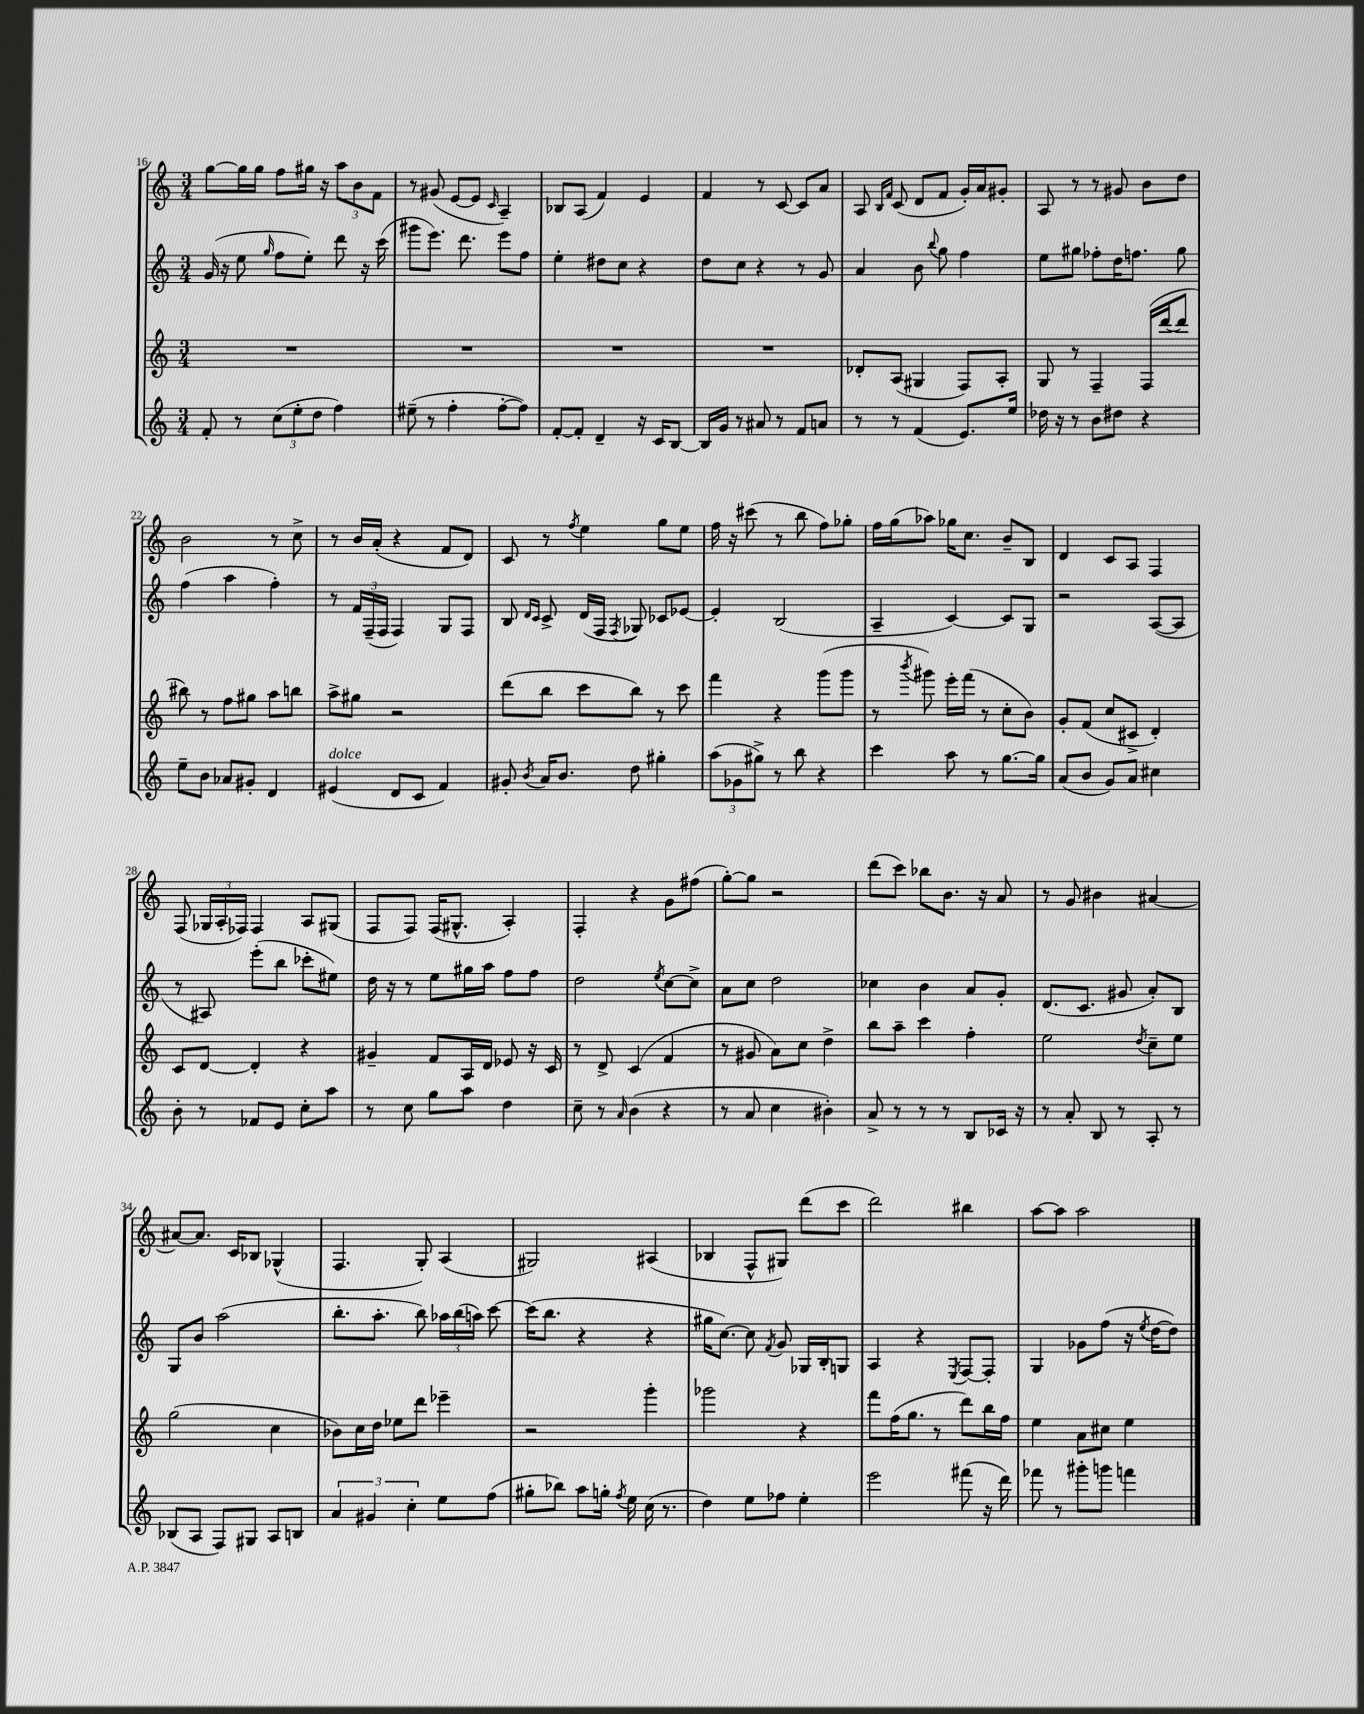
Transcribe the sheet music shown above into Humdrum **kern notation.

**kern	**kern	**kern	**kern
*part4	*part3	*part2	*part1
*staff4	*staff3	*staff2	*staff1
*clefG2	*clefG2	*clefG2	*clefG2
*k[]	*k[]	*k[]	*k[]
*M3/4	*M3/4	*M3/4	*M3/4
=16	=16	=16	=16
8f'/	2.r	(16g/	[8gg\L
.	.	16r	.
8r	.	8ee\	16gg\L]
.	.	.	16gg\JJ
.	.	16qqgg/	.
(12cc\L	.	8ff\L	8ff\L
12ee'\	.	.	.
.	.	8ee'\J)	16gg#X\Jk
12dd\J	.	.	.
.	.	.	16r
4ff\)	.	8ddd\	12aa\L
.	.	.	12b\
.	.	16r	.
.	.	.	12f\J
.	.	(16ccc\	.
=17	=17	=17	=17
(8ee#X~\	2.r	8ggg#X\L	8r
8r	.	8.eee\J)	(8g#X/
4ff'\	.	.	[8e/L
.	.	8.ddd\	.
.	.	.	8e/J]
.	.	.	16qqc/
[8ff'\L	.	8eee\L	4A~/)
8ff\J])	.	8ff\J	.
=18	=18	=18	=18
[8f'/L	2.r	4ee'\	8B-X/L
8f'/J]	.	.	(8A/J
4d~/	.	8dd#X\L	4f/)
.	.	8cc\J	.
16r	.	4r	4e/
16c/KL	.	.	.
[8B/J	.	.	.
=19	=19	=19	=19
16B/LL]	2.r	8dd\L	4f/
16g/JJ	.	.	.
8r	.	8cc\J	.
8a#X/	.	4r	8r
8r	.	.	[8c/
8f/L	.	8r	8c/L]
8an/J	.	8g/	8a/J
=20	=20	=20	=20
8r	8d-X'/L	4a/	8A/
.	.	.	16qqB/LL
.	.	.	16qqf/JJ
8r	(8A/J	.	(8c/
(4f/	4G#X/	8b\	8d/L
.	.	8qqbb/	.
.	.	8gg\	8f/J
8.e/L)	8F/L)	4ff\	16g'/LL)
.	.	.	16a/J
.	8A'/J	.	8g#X'/J
16ee/Jk	.	.	.
=21	=21	=21	=21
16dd-X\	8G/	8ee\L	8A/
16r	.	.	.
8r	8r	8gg#X\J	8r
8b\L	4F~/	8ff-X'\L	8r
8dd#X\J	.	16dd\K	8g#X/
.	.	8.ffn\J	.
4r	(16F/LL	.	8b\L
.	[16ddd/J	.	.
.	8ddd/J]	8gg#\	8dd\J
!!LO:LB:g=z
=22	=22	=22	=22
8ee~\L	8bb#X\)	(4ff\	2b\
8b\J	8r	.	.
8a-X/L	8ff\L	4aa\	.
8g#X'/J	8gg#X\J	.	.
4d/	8aa\L	4ff'\)	8r
.	8bbn\J	.	8cc^\
=23	=23	=23	=23
!LO:TX:a:i:t=dolce	!	!	!
(4e#X/	8aa^\L	8r	8r
.	8gg#X\J	24f/LL	16b/LL
.	.	(24F~/	.
.	.	.	(16a'/JJ
.	.	24F/JJ	.
8d/L	2r	4F/)	4r
8c/J	.	.	.
4f/)	.	8G/L	8f/L
.	.	8F/J	8d/J)
=24	=24	=24	=24
8g#X'/	(8ddd\L	8B/	8c/
.	.	16qqd/LL	.
8qb/	.	16qqc/JJ	.
16a/KL	8bb\J	8c^/	8r
8.b/J	.	.	.
.	.	.	8qff/
.	8ccc\L	(16d/LL	4ee\
.	.	16F/JJ	.
.	.	8qF/	.
8dd\	8bb\J)	8G-X/)	.
4gg#X'\	8r	8c-X/L	8gg\L
.	8ccc\	[8e-X/J	8ee\J
=25	=25	=25	=25
(12aa\L	4fff\	4e-'/]	16ff\
.	.	.	16r
12g-X\	.	.	.
.	.	.	(8ccc#X\
12gg#X^\J)	.	.	.
8r	4r	(2B/	8r
8bb\	.	.	8bb\
4r	(8ggg\L	.	8ff\L)
.	8ggg\J	.	8gg-X'\J
=26	=26	=26	=26
4ccc\	8r	4A~/	16ff\LL
.	.	.	(16gg\J
.	8qbbb/	.	.
.	8ggg#X\)	.	8aa-X\J)
8aa\	16eee'\LL	[4c/)	16gg-X\KL
.	(16fff\JJ	.	8.cc\J
8r	8r	.	.
[8.gg\L	8cc'\L	8c/L]	8b~/L
.	8b\J)	8G/J	8B/J
16gg\Jk]	.	.	.
=27	=27	=27	=27
(8a/L	8g'/L	2r	4d/
8b/J	(8f/J	.	.
8g/L)	8cc/L	.	8c/L
8a/J	8c#X^/J	.	8A/J
4cc#X\	4d'/)	([8A/L	4F/
.	.	8A/J]	.
!!LO:LB:g=z
=28	=28	=28	=28
8b'\	8c/L	8r	(8F/
8r	[8d/J	8A#X/)	24G-X/LL
.	.	.	24A'/
.	.	.	24F-X/JJ)
8f-X/L	4d'/]	(8eee'\L	4F-/
8e/J	.	8bb\J	.
8cc'\L	4r	8ccc-X'\L	8A/L
8aa\J	.	8ee#X\J)	(8G#X/J
=29	=29	=29	=29
8r	4g#X~/	16dd\	8F/L
.	.	16r	.
8cc\	.	8r	8F/J)
8gg\L	8f/L	8ee\L	(16F/KL
.	.	.	8.G#X^^/J
8aa\J	16A/L	16gg#X\L	.
.	16d/JJ	16aa\JJ	.
4dd\	8e-X/	8ff\L	4A'/)
.	16r	8ff\J	.
.	16c/	.	.
=30	=30	=30	=30
8cc~\	8r	2dd\	4F'/
8r	8d^/	.	.
16qqa/	.	.	.
(4b\	(4c/	.	4r
.	.	8qee/	.
4r	4f/	[8cc\L	8g\L
.	.	8cc^\J]	(8ff#X\J
=31	=31	=31	=31
8r	8r	8a\L	[8gg'\L)
8a/	8g#X/	8cc\J	8gg\J]
4cc\	8a\L)	2dd\	2r
.	8cc\J	.	.
4b#X'\)	4dd^\	.	.
=32	=32	=32	=32
8a^/	8bb\L	4cc-X\	(8ddd\L
8r	8aa~\J	.	8ccc\J)
8r	4ccc\	4b\	8bb-X\L
8r	.	.	8.b\J
8B/L	4ff'\	8a/L	.
.	.	.	16r
16c-X/Jk	.	8g'/J	8a/
16r	.	.	.
=33	=33	=33	=33
8r	2ee\	(8.d/L	8r
8a'/	.	.	8g/
.	.	8.c/J	.
8B/	.	.	4b#X\
8r	.	8g#X/	.
.	8qdd/	.	.
8A'/	8cc~\L	8a'/L)	[4a#X/
8r	8ee\J	8B/J	.
!!LO:LB:g=z
=34	=34	=34	=34
(8B-X/L	(2gg\	8G/L	8a#X/L_
8A/J	.	8b/J	8.a#/J]
8F/L)	.	(2aa\	.
.	.	.	16c/KL
8G#X/J	.	.	8B-X/J
8A/L	4cc\	.	(4G-X^^/
8Bn/J	.	.	.
=35	=35	=35	=35
6a/	8b-X\L)	8.bb'\L	4.F/
.	16cc\L	.	.
6g#X/	.	.	.
.	16dd\JJ	8.aa'\J	.
.	8ee-X\L	.	.
6cc'\	.	.	.
.	8ddd\J	8bb\)	8G'/)
8ee\L	4eee-X~\	24aa-X\LL	(4A/
.	.	(24bb\	.
.	.	24aan\JJ)	.
(8ff\J	.	[8ccc\	.
=36	=36	=36	=36
8gg#X'\L	2r	(16ccc\KL]	2G#X/)
.	.	8.bb\J	.
8bb-X\J)	.	.	.
8aa\L	.	4r	.
16ggn'\Jk	.	.	.
8qff/	.	.	.
16ee\	.	.	.
(16cc\	4ggg'\	4r	(4A#X/
8.r	.	.	.
=37	=37	=37	=37
4dd\)	2ggg-X\	16gg#X\KL	4B-X/
.	.	[8.cc\J)	.
8ee\L	.	8cc\]	8F^^/L
.	.	8qf/	.
8ff-X\J	.	8g/	8G#X/J)
4ee'\	4r	16G-X/LL	(8ddd\L
.	.	16B'/J	.
.	.	8Gn/J	8ccc\J
=38	=38	=38	=38
2eee\	8fff\L	4A/	2ddd\)
.	(16ff\K	.	.
.	8.gg\J	.	.
.	.	4r	.
.	8r	.	.
.	.	8qE/	.
(8fff#X\	8ddd\L)	[8F/L	4bb#X\
16r	16bb\L	8F'/J]	.
16ddd\)	16ff\JJ	.	.
=39	=39	=39	=39
8fff-X\	4ee\	4G/	[8aa\L
8r	.	.	8aa\J]
8ggg#X'\L	8a\L	8g-X\L	2aa\
8gggn\J	8cc#X\J	(8ff\J	.
4fffn\	4ee\	16r	.
.	.	8qee/	.
.	.	[16dd\KL	.
.	.	8dd\J])	.
==	==	==	==
*-	*-	*-	*-
